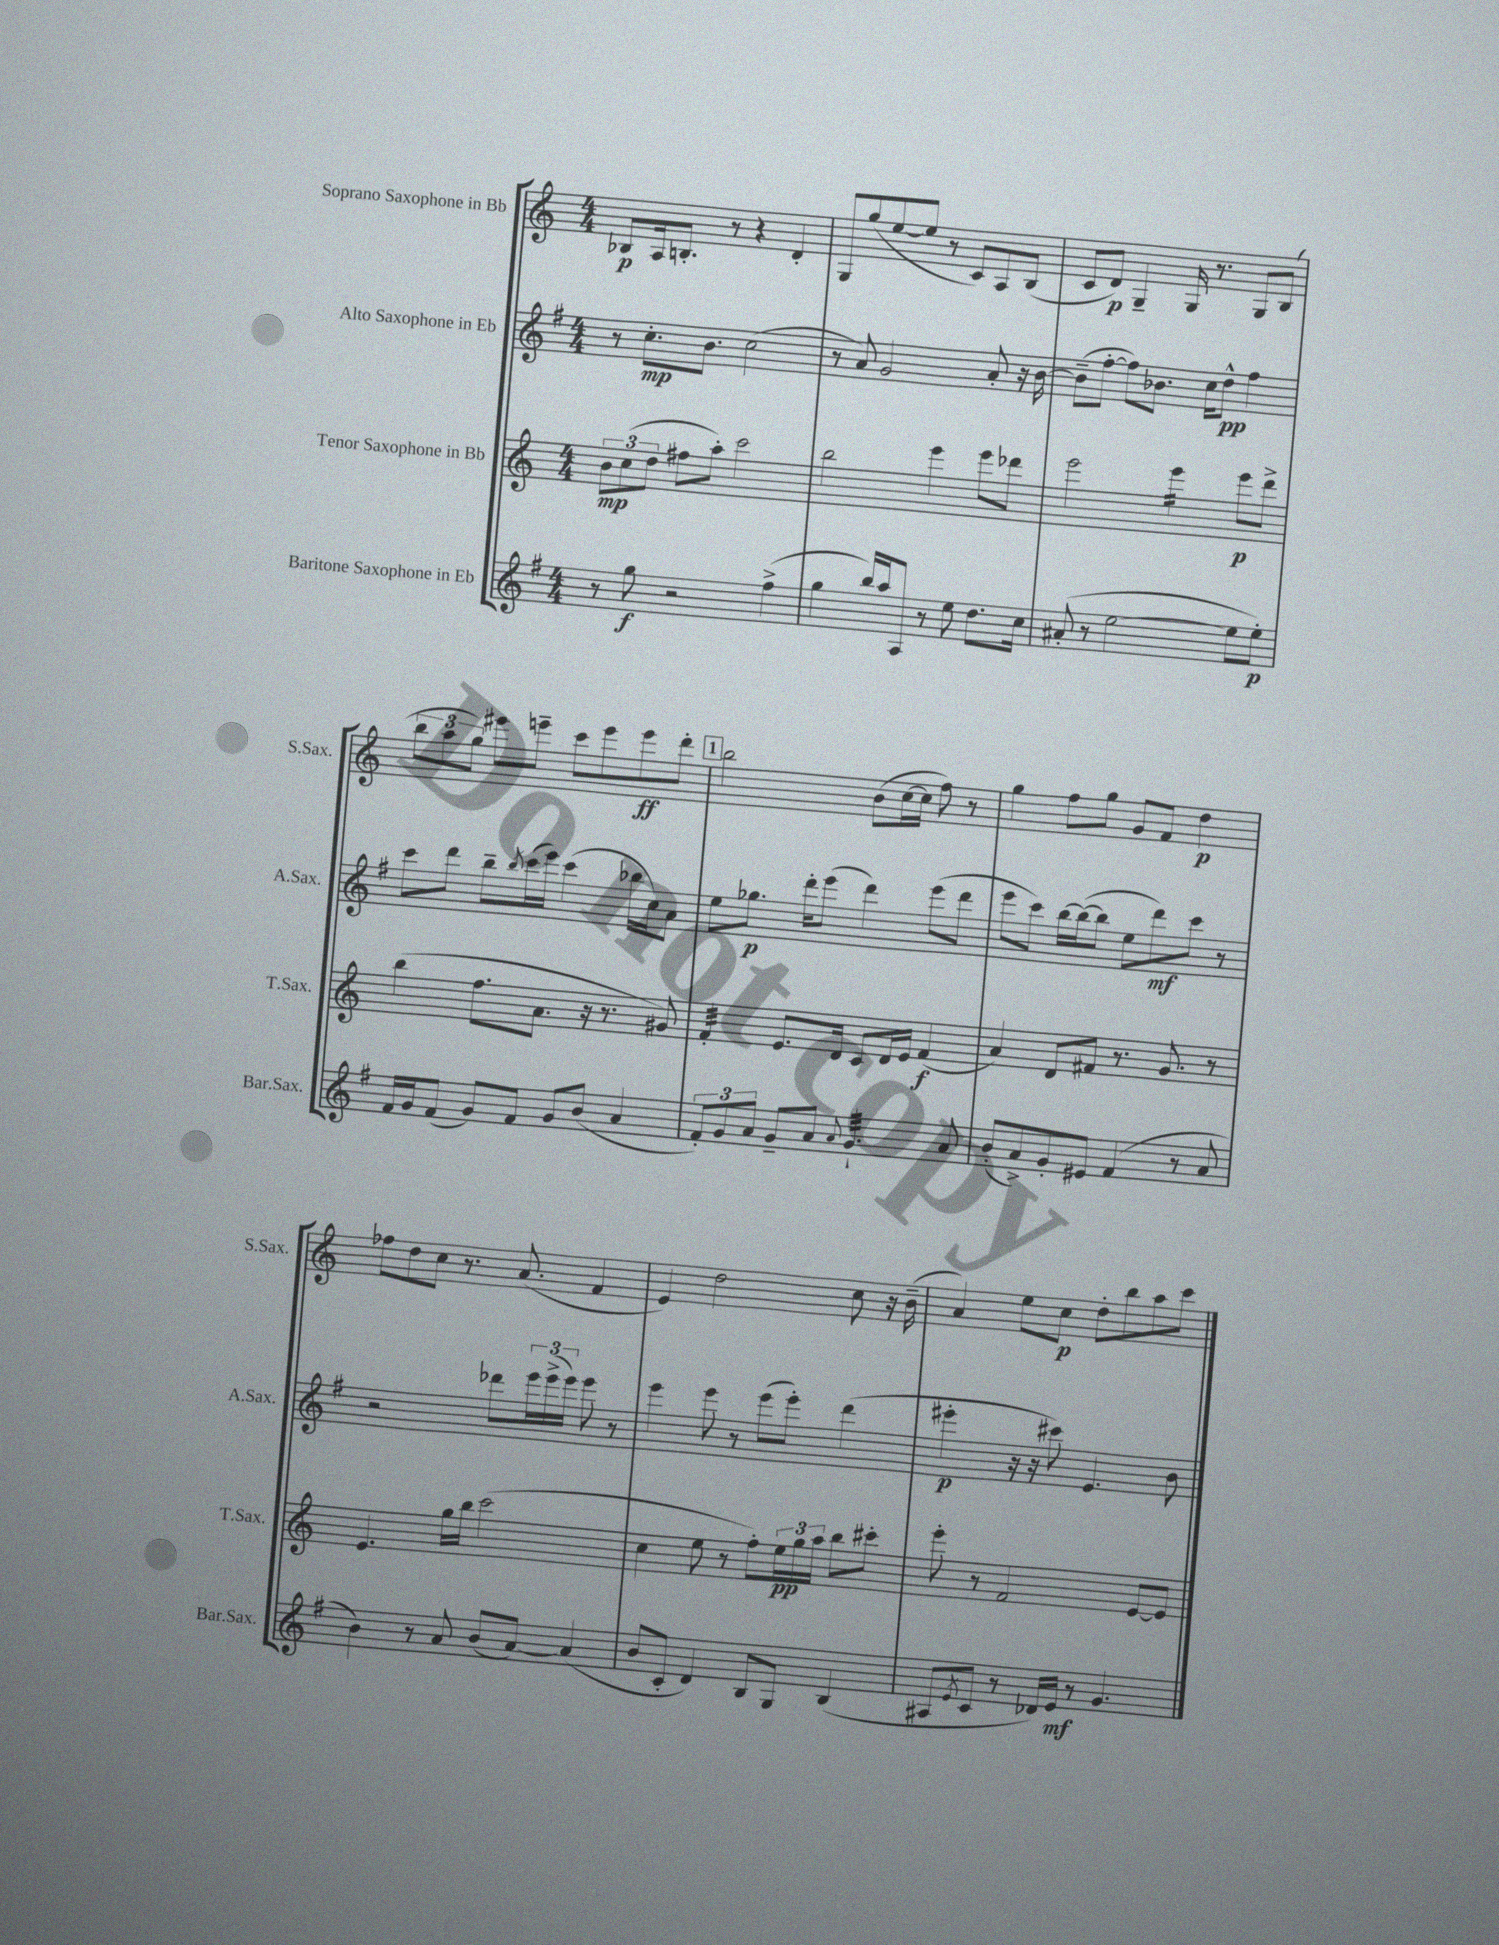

**kern	**kern	**kern	**kern
*staff4	*staff3	*staff2	*staff1
*clefG2	*clefG2	*clefG2	*clefG2
*k[f#]	*k[]	*k[f#]	*k[]
*M4/4	*M4/4	*M4/4	*M4/4
8r	12b\L	8r	8B-/L
.	(12cc\	.	.
8gg\	.	8.cc'\L	16A/k
.	12dd\J	.	.
.	.	.	8.B'/J
2r	8ff#\L	.	.
.	.	8.b\J	.
.	8aa'\J)	.	8r
.	2ccc\	(2cc\	4r
(4ff#^\	.	.	4d'/
=	=	=	=
4gg\	2bb\	8r	8G/L
.	.	8a/)	(8gg/
16bb/LL)	.	2g/	[8ee/
16aa/J	.	.	.
8A/J	.	.	8ee/]J
8r	4eee\	.	8r
8ee\	.	.	8c/L)
8.dd\L	8eee\L	8a'/	8A/
.	8ddd-\J	16r	(8B/J
16cc\Jk	.	[16b\	.
=	=	=	=
(8a#'/	2eee\	(8b~\]L	8c/L
8r	.	[8ff#'\J	8d/J)
[2ee\	.	8ff#\]L)	4G~/
.	.	8.b-\J	.
.	4eee\	.	16G/
.	.	16cc\LK	8.r
.	.	8dd^^\J	.
8ee\]L	8eee\L	4ff#\	8G/L
8ee'\J)	8ddd^\J	.	(8B/J
=	=	=	=
16f#/LL	(4bb\	8ccc\L	12bb\L
16g/J	.	.	.
.	.	.	12aa\
(8f#/J	.	8ddd\J	.
.	.	.	12gg\J)
8g/L)	8.ff\L	8bb~\L	8eee#\L
.	.	8qbb/	.
8f#/J	.	(16ccc\L	8eee~\J
.	8.a\J	16eee\JJ)	.
8g/L	.	(4ccc\	8ccc\L
(8b/J	16r	.	8eee\
.	8.r	.	.
4a/	.	16bb-\LL	8eee\
.	.	16cc\J)	.
.	8g#/)	8a\J	8ddd'\J
=	=	=	=
12f#'/L)	4f'/	8ee\L	2bb\
12g/	.	.	.
.	.	8.gg-\J	.
12a/J	.	.	.
8g~/L	8.e/L	.	.
.	.	16ddd'\LK	.
8a/J	.	(8eee\J	.
.	16d/Jk	.	.
8qqa/	.	.	.
4.g`/	8c/L	4ddd\)	(8b\L
.	16d/L	.	[16cc\L
.	16e/JJ	.	16cc\]JJ
.	(4f/	(8eee\L	8ff\)
8a/	.	8ddd\J	8r
=	=	=	=
(8b'/L	4a/)	8eee\L	4gg\
8a^/)	.	8ccc\J)	.
8g'/	8d/L	[16bb\LL	8ff\L
.	.	(16bb\_J	.
8e#/J	8f#/J	8bb\]J	8gg\J
(4f#/	8.r	8ee\L	8g/L
.	.	8ddd\)	8f/J
.	8.g/	.	.
8r	.	8ccc\J	4dd\
8a/	8r	8r	.
=	=	=	=
4b\)	4.e/	2r	8ff-\L
.	.	.	8dd\
8r	.	.	8cc\J
8a/	16gg\LL	.	8.r
.	16bb\JJ	.	.
(8b/L	(2ccc\	8ddd-\L	.
.	.	.	(8.a/
[8a/J)	.	24eee\L	.
.	.	(24eee^\	.
.	.	24eee\JJ)	.
(4a/]	.	8eee\	4f/
.	.	8r	.
=	=	=	=
8b/L	4cc\	4eee\	4e/)
8c'/J	.	.	.
4d/)	8ee\	8eee\	2dd\
.	8r	8r	.
8B/L	8ff'\L)	(8eee\L	.
8G/J	24ee\L	8eee'\J)	.
.	24gg\	.	.
.	24aa\JJ	.	.
(4B/	8bb\L	(4ddd\	8cc\
.	8ccc#'\J	.	16r
.	.	.	(16b~\
=	=	=	=
8A#/L	8eee'\	4eee#'\	4a/)
8qe/	.	.	.
8c/J	8r	.	.
8r	2f/	16r	8ee\L
.	.	16r	.
16d-/LL)	.	8ccc#\)	8cc\J
16e/JJ	.	.	.
8r	.	4.e/	8dd'\L
4.g/	.	.	8bb\
.	[8e/L	.	8aa\
.	8e/]J	8b\	8ccc\J
==	==	==	==
*-	*-	*-	*-
